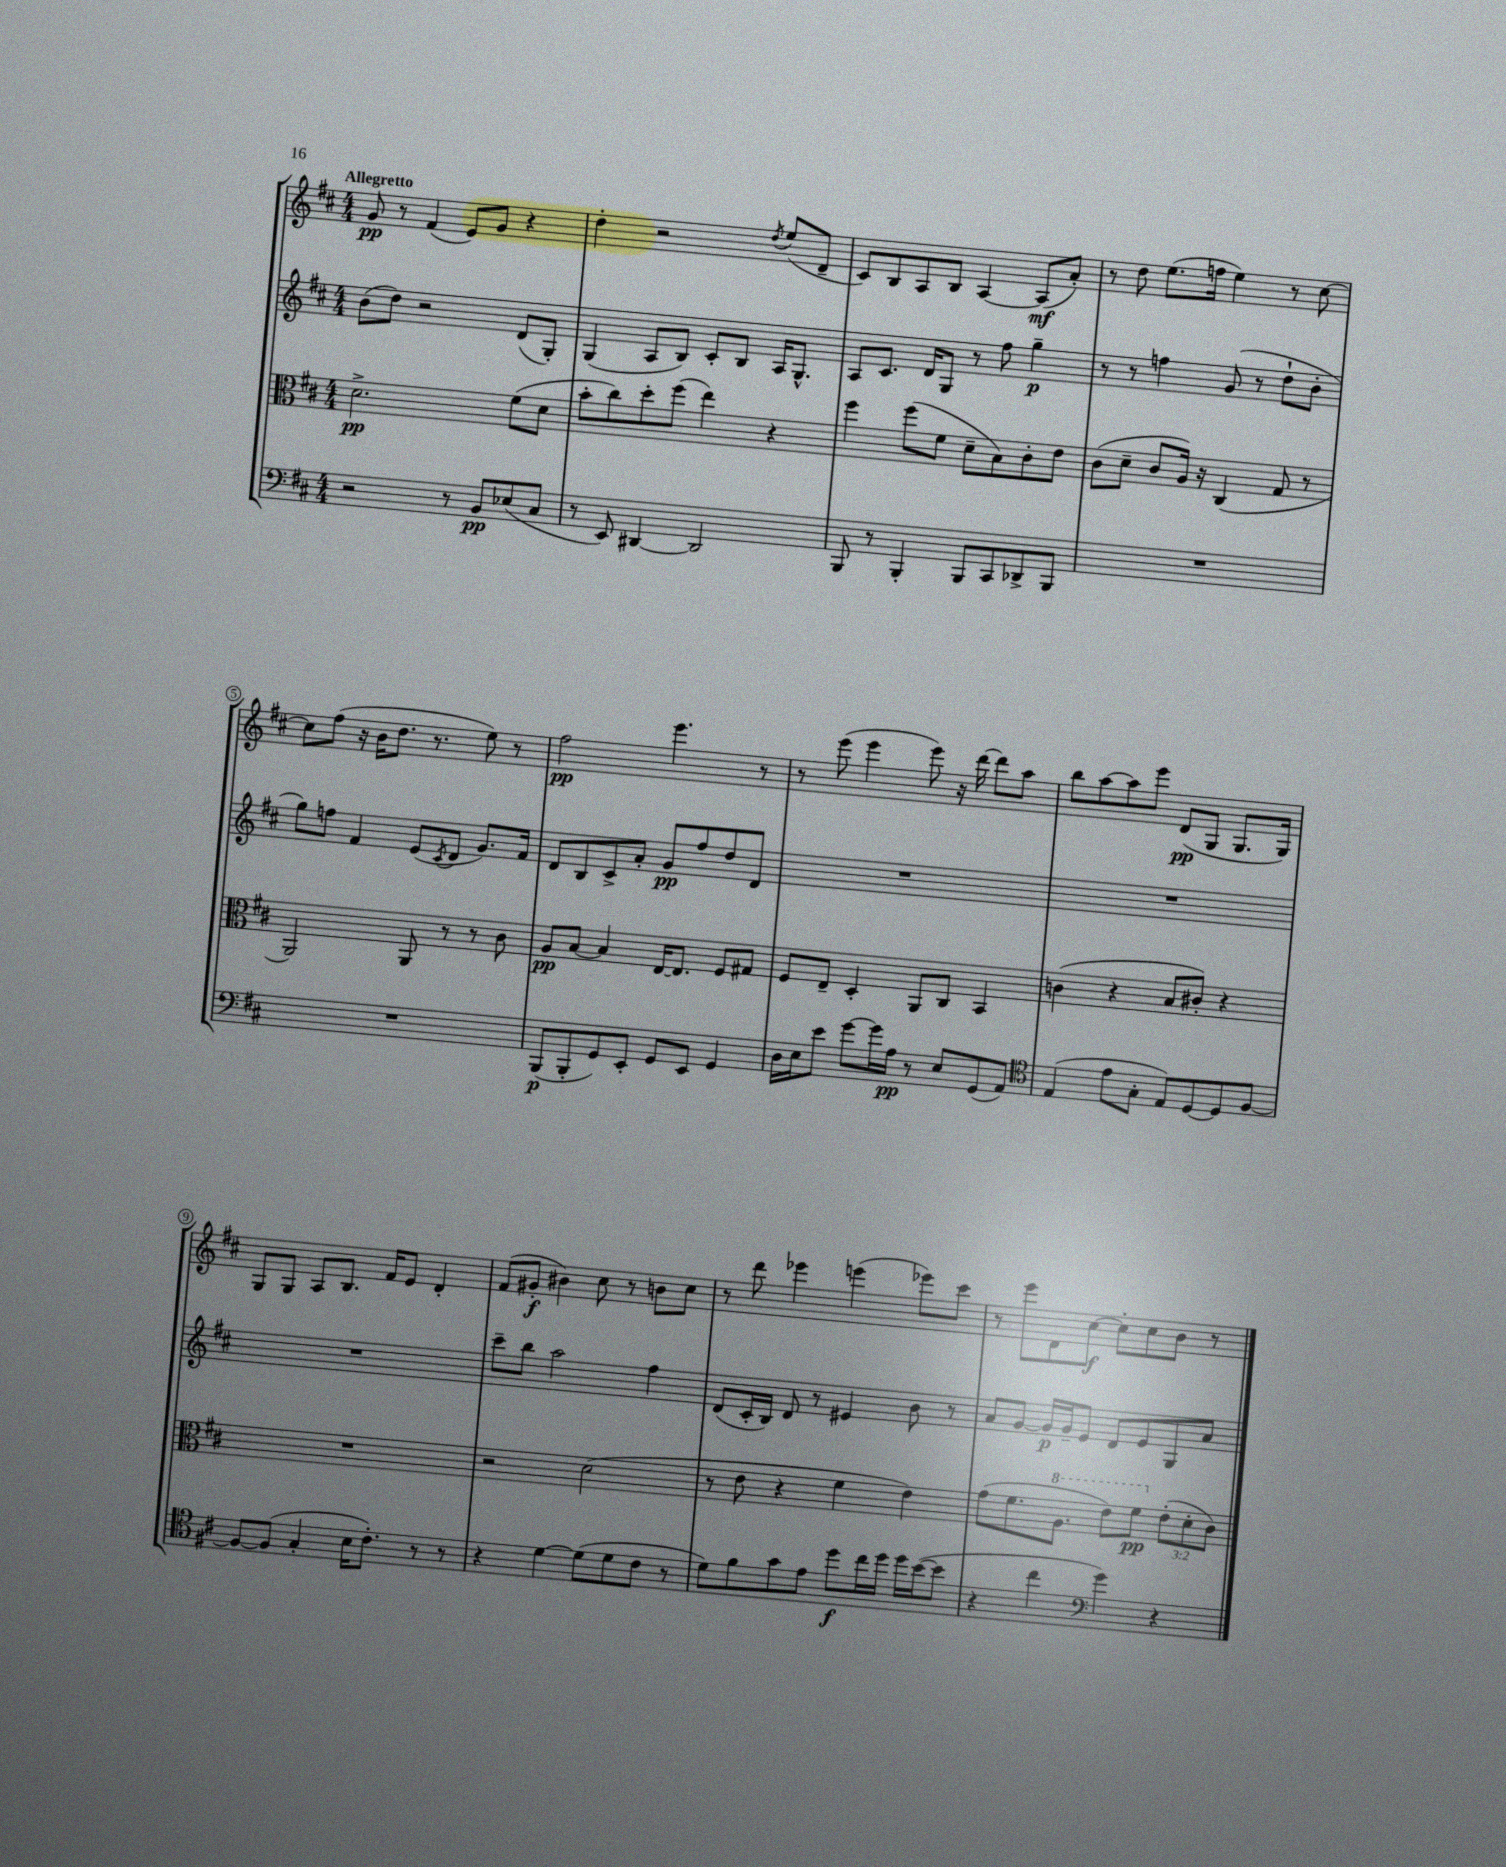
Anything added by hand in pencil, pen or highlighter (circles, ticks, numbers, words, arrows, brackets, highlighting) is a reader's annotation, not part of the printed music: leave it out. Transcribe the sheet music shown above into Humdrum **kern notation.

**kern	**kern	**kern	**kern
*staff4	*staff3	*staff2	*staff1
*clefF4	*clefC3	*clefG2	*clefG2
*k[f#c#]	*k[f#c#]	*k[f#c#]	*k[f#c#]
*M4/4	*M4/4	*M4/4	*M4/4
2r	2.d^	(8b	8g
.	.	8dd)	8r
.	.	2r	(4f#
8r	.	.	8e)
8BB	.	.	8g
(8E-	(8f#	(8d	4r
8C#	8d	8G')	.
=	=	=	=
8r	8b'	(4G	4dd'
8EE)	8cc#)	.	.
[4DD#	8dd'	8A	2r
.	(8ff#	8B)	.
2DD#]	4ee)	8c#'	.
.	.	8B	.
.	.	.	8qdd
.	4r	16A	(8ee
.	.	8.G^^	.
.	.	.	8d~
=	=	=	=
8BBB	4ff#	8A	8c#)
8r	.	8.c#	8B
4BBB'	(8ff#	.	8A
.	.	16d	.
.	8f#	8G	8B
8BBB	8d~	8r	[4A
8CC#	8B)	8ff#	.
8DD-^	8c#'	4gg~	(8A]
8BBB	8e	.	8a')
=	=	=	=
1r	(8c#	8r	8r
.	8d~	8r	8dd
.	8c#	4ff	(8.ee
.	16A)	.	.
.	16r	.	16ff
.	(4C#	(8g	4ee)
.	.	8r	.
.	8G	8dd`	8r
.	8r	8b'	[8cc#
=	=	=	=
1r	2AA)	8gg)	8cc#]
.	.	8ff	(8ff#
.	.	4f#	16r
.	.	.	16b
.	.	.	8.dd
.	8AA	(8e	.
.	.	.	8.r
.	.	8qc#	.
.	8r	8d	.
.	8r	8.g)	8ee)
.	8c#	.	8r
.	.	16f#	.
=	=	=	=
(8BBB	8A	8d	2ff#
8BBB'	[8B	8B	.
8GG)	4B]	8c#^	.
8EE'	.	8a'	.
8GG	[16E	8g	4.eee
.	8.E]	.	.
8EE	.	8ff#	.
4GG	8F#	8dd	.
.	8G#	8d	8r
=	=	=	=
16D	8F#	1r	8r
16E	.	.	.
8e	8E~	.	(8eee
[8g	4D'	.	4eee
16g]	.	.	.
16A	.	.	.
8r	8AA	.	8eee)
8E	8C#	.	16r
.	.	.	[16ddd
(8GG	4BB	.	8ddd]
8AA)	.	.	8aa
=	=	=	=
*clefC4	*	*	*
(4E	(4c	1r	8bb
.	.	.	[8aa
8e	4r	.	8aa]
8G'	.	.	8eee
8E)	8B	.	(8d
[8D	8c#')	.	8G
8D]	4r	.	8.G
[8F#	.	.	.
.	.	.	16G)
=	=	=	=
8F#_	1r	1r	8G
(8F#]	.	.	8G
4G'	.	.	8A
.	.	.	8.B
16B	.	.	.
8.c#')	.	.	16f#
.	.	.	8e
8r	.	.	4d'
8r	.	.	.
=	=	=	=
4r	2r	8ccc#~	(8f#
.	.	8bb	8g#'
[4d	.	2aa	4b#)
(8d]	(2d	.	8cc#
8d	.	.	8r
8c#	.	4ff#	8b
8r	.	.	8cc#
=	=	=	=
8d)	8r	(8d	8r
8f#	8e	16c#'	8ddd
.	.	16B)	.
8g	4r	8d	4eee-
8e	.	8r	.
8dd	4f#	4e#	(4eee
16cc#	.	.	.
16dd	.	.	.
16dd	4e)	8b	8eee-)
([16b	.	.	.
8b]	.	8r	8ccc#
=	=	=	=
4r	(8g	8a	8r
.	8.f#	[8g	8eee
4cc#	.	16g]	8d
.	8.a	16g~	.
.	.	8e	[8cc#
*clefF4	*	*	*
4g)	8ee)	8d	8cc#']
.	8ff#	8e	8cc#
4r	(12e'	8G	8b
.	12d'	.	.
.	.	8a	8r
.	12c#)	.	.
==	==	==	==
*-	*-	*-	*-
